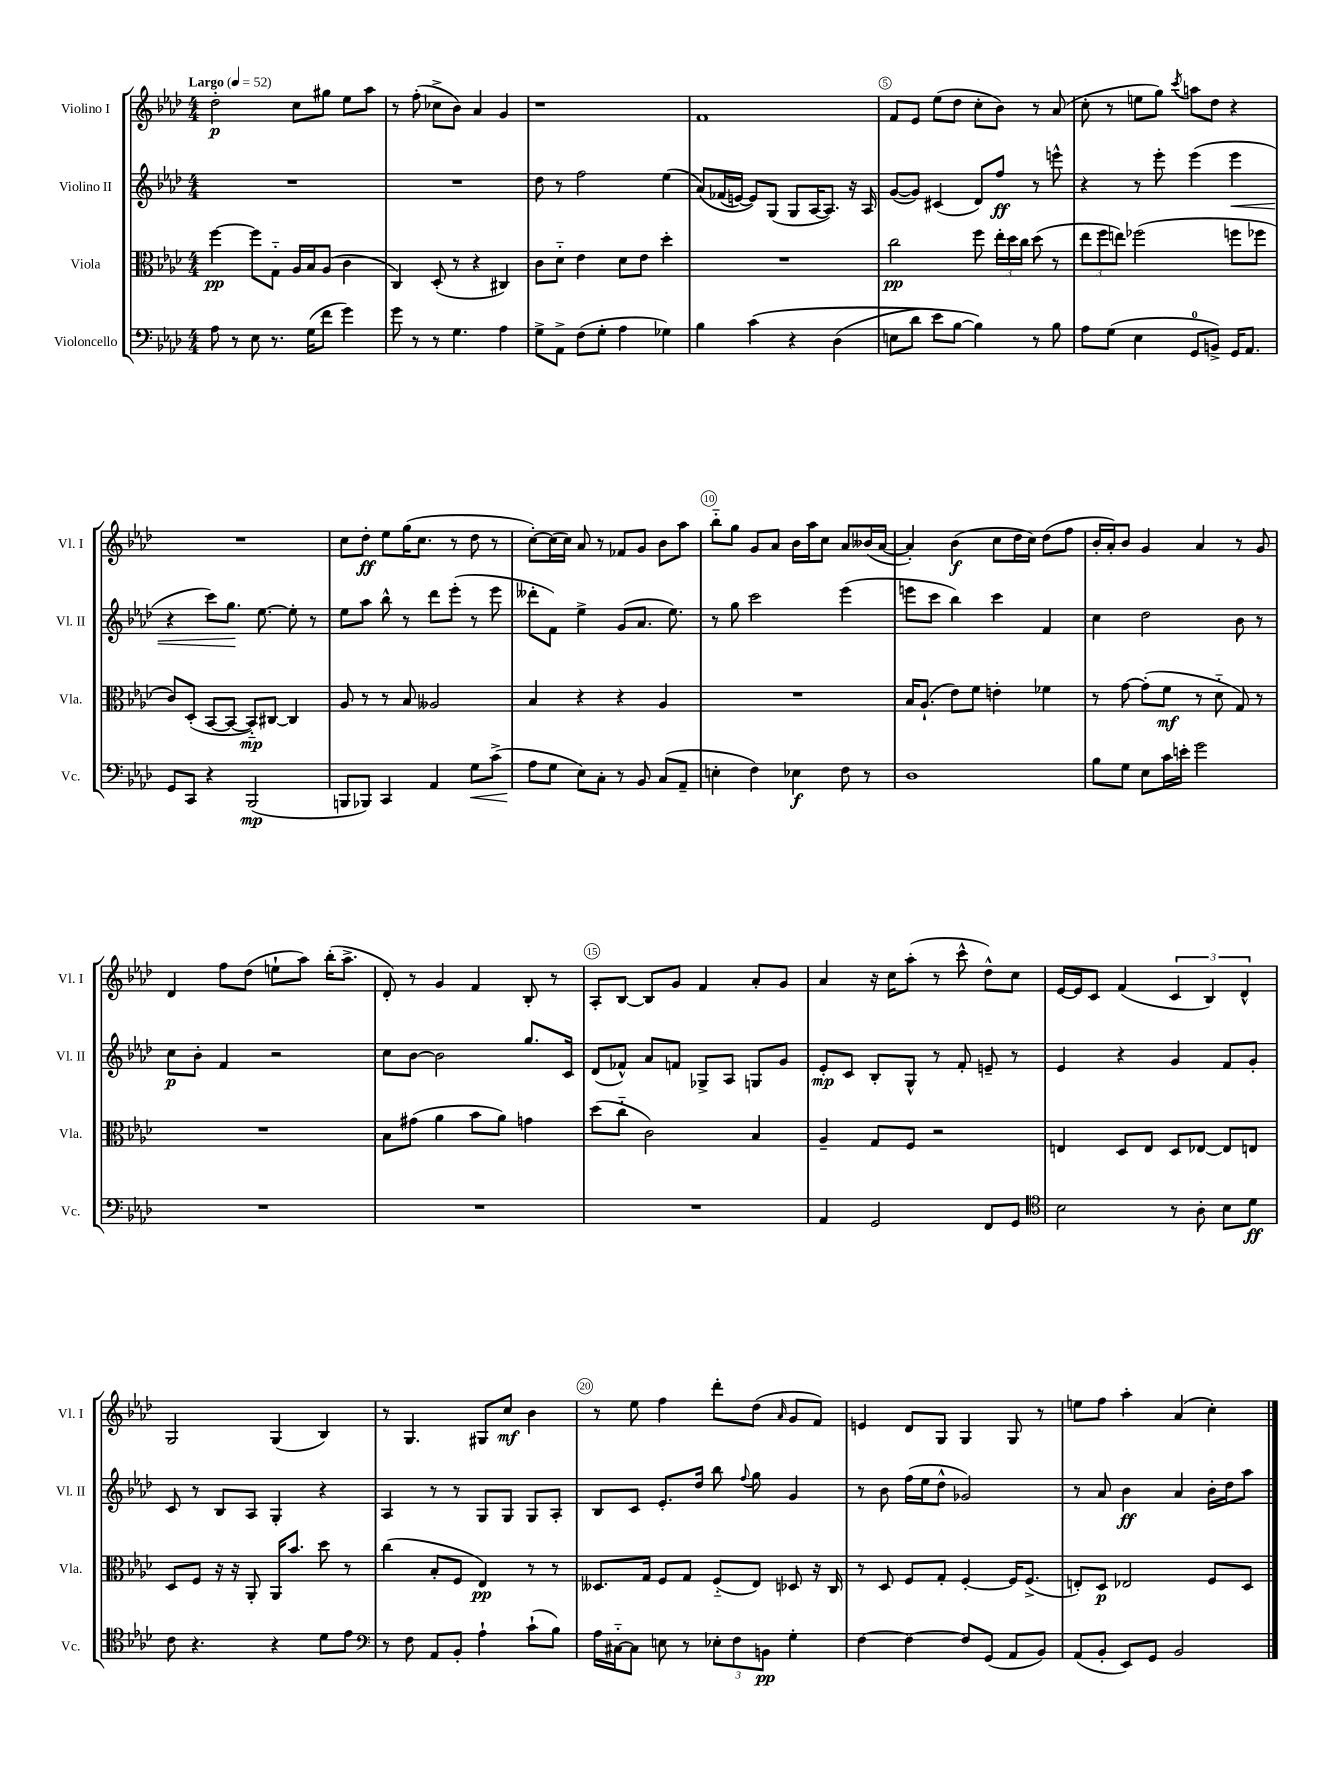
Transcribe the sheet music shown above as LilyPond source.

<<
\new StaffGroup <<
\new Staff = "s0" \with { instrumentName = "Violino I" shortInstrumentName = "Vl. I" } {
    \clef treble \key aes \major \numericTimeSignature \time 4/4 \tempo "Largo" 4 = 52
    \autoBeamOff des''2-.\p c''8[ gis''8] ees''8[ aes''8] |
    r8 f''8-.( ces''8[-> bes'8]) aes'4 g'4 |
    r1 |
    f'1 |
    f'8[ ees'8] ees''8[( des''8] c''8[-. bes'8]) r8 aes'8( |
    c''8-. r8 e''8[ g''8]) \acciaccatura { c'''8 } a''8[ des''8] r4 |
    R1 |
    c''8[ des''8]-.\ff ees''8[ g''16( c''8.] r8 des''8 r8 |
    c''8[~-.) c''16( c''16]) aes'8 r8 fes'8[ g'8] bes'8[ aes''8] |
    bes''8[-_ g''8] g'8[ aes'8] bes'16[ aes''16 c''8] aes'8[ beses'16( aes'16]~ |
    aes'4-.) bes'4\f( c''8[ des''16 c''16]) des''8[( f''8] |
    bes'16[-. aes'16-.) bes'8] g'4 aes'4 r8 g'8 |
    des'4 f''8[ des''8]( e''8[-! aes''8]) bes''16[-.( aes''8.]-> |
    des'8-.) r8 g'4 f'4 bes8-. r8 |
    aes8[-. bes8]~ bes8[ g'8] f'4 aes'8[-. g'8] |
    aes'4 r16 c''16[ aes''8]-.( r8 c'''8-^ des''8[-^) c''8] |
    ees'16[~ ees'16 c'8] f'4( \tuplet 3/2 { c'4 bes4) des'4-^ } |
    g2 g4( bes4) |
    r8 g4. gis8[ c''8]\mf bes'4 |
    r8 ees''8 f''4 des'''8[-. des''8]( \grace { aes'16 } g'8[ f'8]) |
    e'4 des'8[ g8] g4 g8 r8 |
    e''8[ f''8] aes''4-. aes'4( c''4-.) \bar "|." |
}
\new Staff = "s1" \with { instrumentName = "Violino II" shortInstrumentName = "Vl. II" } {
    \clef treble \key aes \major \numericTimeSignature \time 4/4
    \autoBeamOff R1 |
    R1 |
    des''8 r8 f''2 ees''4( |
    aes'8[)\( fes'16( e'16]~) e'8[\) g8]( g8[ aes16~ aes8.]) r16 aes16 |
    g'8[~( g'8]) cis'4( des'8[) f''8]\ff r8 e'''8-^ |
    r4 r8 ees'''8-. ees'''4( ees'''4\< |
    r4 c'''8[) g''8.]\! ees''8.~ ees''8-. r8 |
    ees''8[ aes''8] bes''8-^ r8 des'''8[ ees'''8]-.( r8 ees'''8 |
    deses'''8[-. f'8]) ees''4-> g'8[( aes'8.] ees''8.) |
    r8 g''8 c'''2 ees'''4( |
    e'''8[ c'''8] bes''4) c'''4 f'4 |
    c''4 des''2 bes'8 r8 |
    c''8[\p bes'8]-. f'4 r2 |
    c''8[ bes'8]~ bes'2 g''8.[ c'16] |
    des'8[( fes'8]-^) aes'8[ f'8] ges8[-> aes8] g8[ g'8] |
    ees'8[-.\mp c'8] bes8[-. g8]-^ r8 f'8-. e'8-- r8 |
    ees'4 r4 g'4 f'8[ g'8]-. |
    c'8 r8 bes8[ aes8] g4-. r4 |
    aes4 r8 r8 g8[ g8] g8[ aes8]-. |
    bes8[ c'8] ees'8.[-. des''16] bes''8 \appoggiatura { f''8 } g''8 g'4 |
    r8 bes'8 f''16[( ees''16 des''8]-^ ges'2) |
    r8 aes'8 bes'4\ff aes'4 bes'16[-. des''16 aes''8] \bar "|." |
}
\new Staff = "s2" \with { instrumentName = "Viola" shortInstrumentName = "Vla." } {
    \clef alto \key aes \major \numericTimeSignature \time 4/4
    \autoBeamOff f''4~\pp f''8[ g8]-_ aes16[ bes16 aes8]( c'4 |
    c4) des8-.( r8 r4 cis4) |
    c'8[ des'8]-_ ees'4 des'8[ ees'8] des''4-. |
    R1 |
    c''2\pp f''8 \tuplet 3/2 { ees''16[-. des''16 c''16] } des''8( r8 |
    \tuplet 3/2 { ees''8[ f''8 e''8]) } fes''2( f''8[ fes''8] |
    c'8[) des8]-.( bes,8[~ bes,8]~ bes,8[-_\mp) cis8]~ cis4 |
    aes8 r8 r8 bes8 aeses2 |
    bes4 r4 r4 aes4 |
    R1 |
    bes16[ aes8.]-!( ees'8[) f'8] e'4-. fes'4 |
    r8 g'8~ g'8[-.( f'8]\mf r8 des'8-_ g8) r8 |
    R1 |
    bes8[ gis'8]( aes'4 bes'8[ aes'8]) g'4 |
    des''8[( c''8]-_ c'2) bes4 |
    aes4-- g8[ f8] r2 |
    e4 des8[ e8] des8[ ees8]~ ees8[ e8] |
    des8[ f8] r16 r16 aes,8-. aes,16[ bes'8.] des''8 r8 |
    c''4( bes8[-. f8] ees4\pp) r8 r8 |
    deses8.[ g16] f8[ g8] f8[-_( ees8]) des8 r16 c16 |
    r8 des8 f8[ g8]-. f4~-. f16[ f8.]->( |
    e8[-.) des8]\p ees2 f8[ des8] \bar "|." |
}
\new Staff = "s3" \with { instrumentName = "Violoncello" shortInstrumentName = "Vc." } {
    \clef bass \key aes \major \numericTimeSignature \time 4/4
    \autoBeamOff aes8 r8 ees8 r8. g16[( f'8] g'4) |
    g'8 r8 r8 g4. aes4 |
    g8[-> aes,8]-> f8[( g8]-. aes4 ges4) |
    bes4 c'4\( r4 des4( |
    e8[ des'8] ees'8[) bes8]~ bes4\) r8 bes8 |
    aes8[ g8]( ees4 g,8[-0 b,8]->) g,16[ aes,8.] |
    g,8[ c,8] r4 bes,,2\mp( |
    b,,8[ bes,,8]) c,4 aes,4 g8[\< c'8]->( |
    aes8[\! g8] ees8[) c8]-. r8 bes,8 c8[( aes,8]-- |
    e4-. f4) ees4\f f8 r8 |
    des1 |
    bes8[ g8] ees8[ c'16 e'16]-. g'2 |
    R1 |
    R1 |
    R1 |
    aes,4 g,2 f,8[ g,8] |
    \clef tenor bes2 r8 aes8-. bes8[ des'8]\ff |
    c'8 r4. r4 des'8[ ees'8] |
    \clef bass r8 f8 aes,8[ bes,8]-. aes4-! c'8[-!( bes8]) |
    aes16[ cis16~-_ cis8] e8 r8 \tuplet 3/2 { ees8[-. f8 b,8]\pp } g4-. |
    f4~ f4~ f8[ g,8]( aes,8[ bes,8]) |
    aes,8[( bes,8]-. ees,8[) g,8] bes,2 \bar "|." |
}
>>
>>
\layout { \context { \Score \override BarNumber.break-visibility = ##(#f #t #t) barNumberVisibility = #(every-nth-bar-number-visible 5) \override BarNumber.stencil = #(make-stencil-circler 0.1 0.3 ly:text-interface::print) } }
